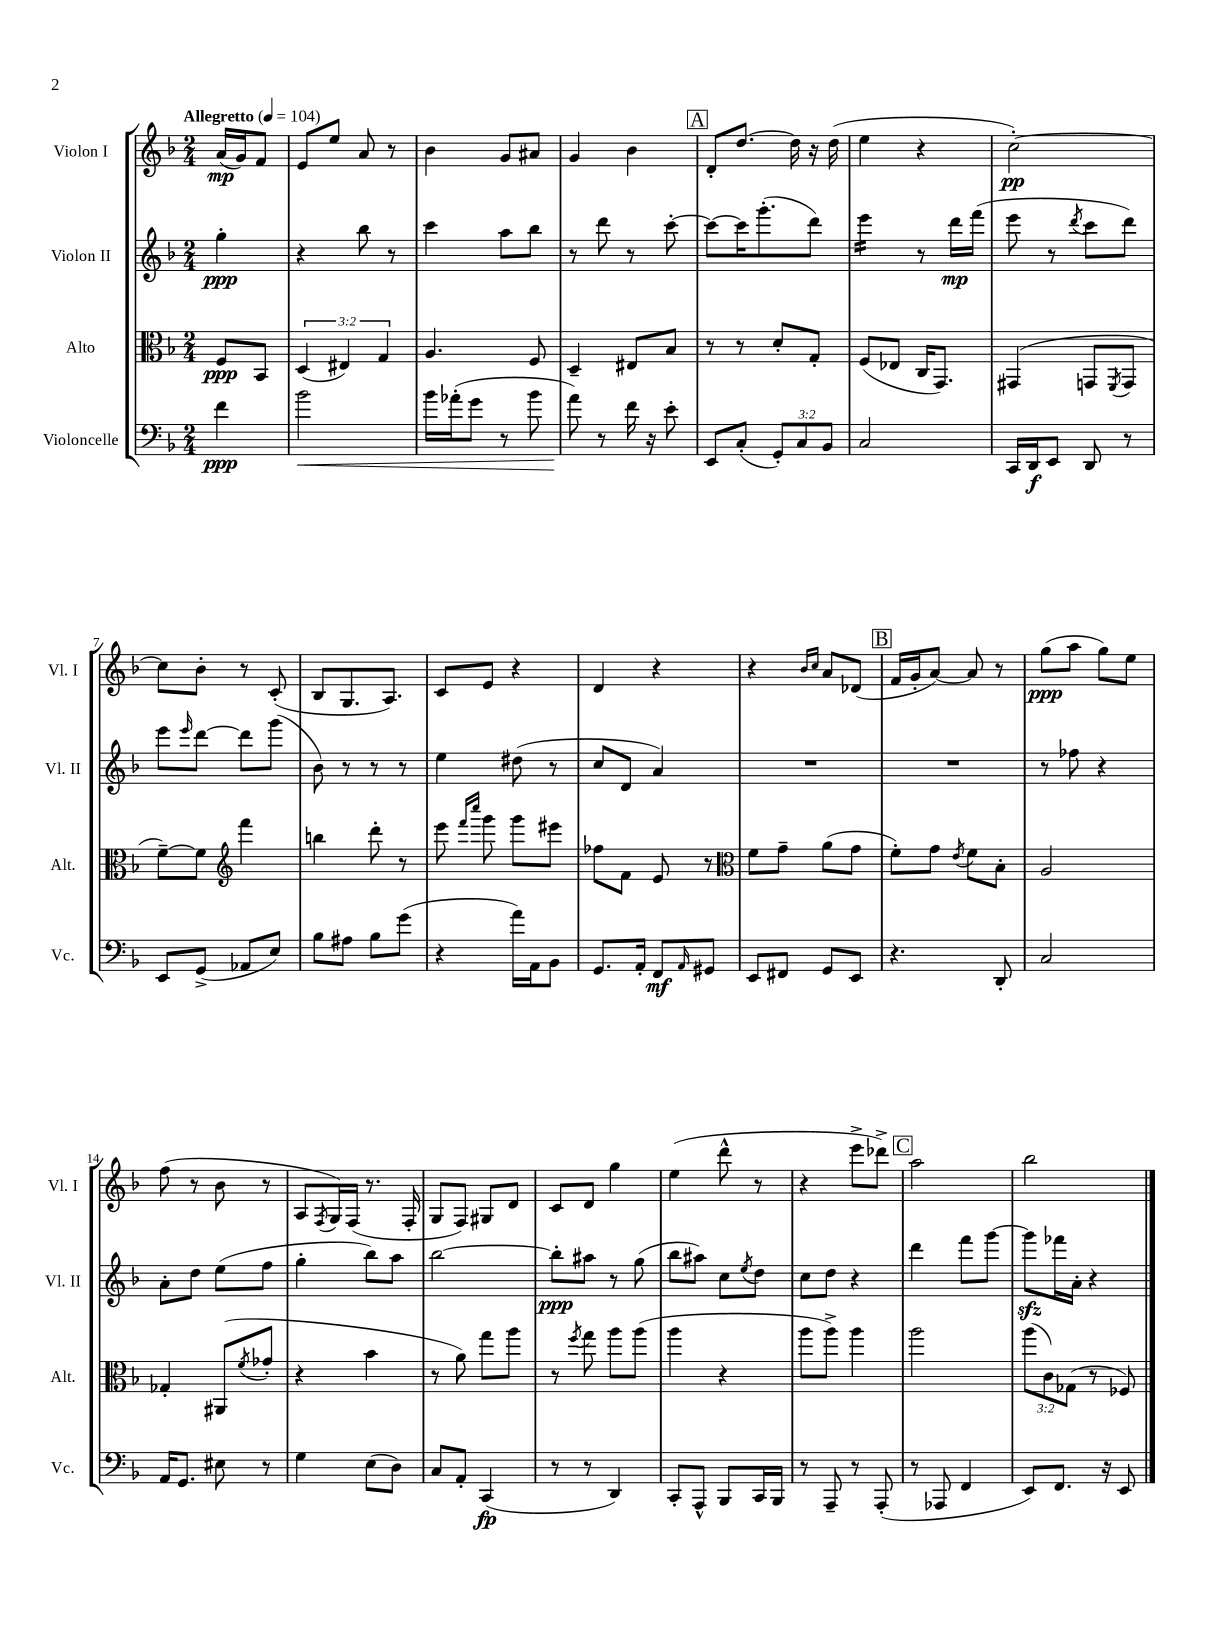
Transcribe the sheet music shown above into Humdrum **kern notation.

**kern	**kern	**kern	**kern
*staff4	*staff3	*staff2	*staff1
*clefF4	*clefC3	*clefG2	*clefG2
*k[b-]	*k[b-]	*k[b-]	*k[b-]
*M2/4	*M2/4	*M2/4	*M2/4
*MM104	*MM104	*MM104	*MM104
4f	8F	4gg'	(16a
.	.	.	16g)
.	8BB-	.	8f
=	=	=	=
2b-	(6D	4r	8e
.	.	.	8ee
.	6E#)	.	.
.	.	8bb-	8a
.	6G	.	.
.	.	8r	8r
=	=	=	=
16b-	4.A	4ccc	4b-
(16a-'	.	.	.
8g	.	.	.
8r	.	8aa	8g
8b-	8F	8bb-	8a#
=	=	=	=
8a)	4D~	8r	4g
8r	.	8ddd	.
16f	8E#	8r	4b-
16r	.	.	.
8e'	8B-	[8ccc'	.
=	=	=	=
8EE	8r	8ccc_	8d'
(8C'	8r	16ccc]	[8.dd
.	.	(8.ggg'	.
12GG')	8d'	.	.
.	.	.	16dd]
12C	.	.	.
.	8G'	8ddd)	16r
12BB-	.	.	.
.	.	.	(16dd
=	=	=	=
2C	(8F	4eee	4ee
.	8E-	.	.
.	16C	8r	4r
.	8.GG)	.	.
.	.	16ddd	.
.	.	(16fff	.
=	=	=	=
16CC	(4GG#	8eee	[2cc')
16DD	.	.	.
8EE	.	8r	.
.	.	8qddd	.
8DD	8GG	8ccc	.
.	8qFF	.	.
8r	8GG	8ddd)	.
=	=	=	=
8EE	[8f~)	8eee	8cc]
.	.	16qqeee	.
(8GG^	8f]	[8ddd	8b-'
*	*clefG2	*	*
8AA-	4fff	8ddd]	8r
8E)	.	(8ggg	(8c'
=	=	=	=
8B-	4bb	8b-)	8B-
8A#	.	8r	8.G
8B-	8ddd'	8r	.
.	.	.	8.A)
(8g	8r	8r	.
=	=	=	=
4r	8eee	4ee	8c
.	16qqfff	.	.
.	16qqcccc	.	.
.	8ggg	.	8e
16a)	8ggg	(8dd#	4r
16AA	.	.	.
8BB-	8eee#	8r	.
=	=	=	=
8.GG	8ff-	8cc	4d
.	8f	8d	.
16AA'	.	.	.
8FF	8e	4a)	4r
16qqAA	.	.	.
8GG#	8r	.	.
=	=	=	=
*	*clefC3	*	*
8EE	8f	2r	4r
8FF#	8g~	.	.
.	.	.	16qqb-
.	.	.	16qqcc
8GG	(8a	.	8a
8EE	8g	.	(8d-
=	=	=	=
4.r	8f')	2r	16f
.	.	.	16g'
.	8g	.	[8a)
.	8qe	.	.
.	8f	.	8a]
8DD'	8B-'	.	8r
=	=	=	=
2C	2A	8r	(8gg
.	.	8ff-	8aa
.	.	4r	8gg)
.	.	.	8ee
=	=	=	=
16AA	4G-'	8a'	(8ff
8.GG	.	.	.
.	.	8dd	8r
8E#	(8AA#	(8ee	8b-
.	8qf	.	.
8r	8g-'	8ff	8r
=	=	=	=
4G	4r	4gg'	8A
.	.	.	8qF
.	.	.	16G)
.	.	.	(16F
(8E	4b-	8bb-)	8.r
8D)	.	8aa	.
.	.	.	16F'
=	=	=	=
8C	8r	[2bb-	8G
8AA'	8a)	.	8F)
(4CC	8gg	.	8G#
.	8aa	.	8d
=	=	=	=
8r	8r	8bb-']	8c
.	8qff	.	.
8r	8gg	8aa#	8d
4DD)	8aa	8r	4gg
.	(8aa	(8gg	.
=	=	=	=
8CC'	4aa	8bb-	(4ee
8AAA^^	.	8aa#)	.
8BBB-	4r	8cc	8ddd^^
.	.	8qee	.
16CC	.	8dd	8r
16BBB-	.	.	.
=	=	=	=
8r	8aa	8cc	4r
8AAA~	8aa^)	8dd	.
8r	4aa	4r	8eee^
(8AAA'	.	.	8ddd-^)
=	=	=	=
8r	2aa	4ddd	2aa
8AAA-	.	.	.
4FF	.	8fff	.
.	.	[8ggg	.
=	=	=	=
8EE)	(12aa	8ggg]	2bb-
.	12c)	.	.
8.FF	.	16fff-	.
.	(12G-	.	.
.	.	16a'	.
.	8r	4r	.
16r	.	.	.
8EE	8F-)	.	.
==	==	==	==
*-	*-	*-	*-
